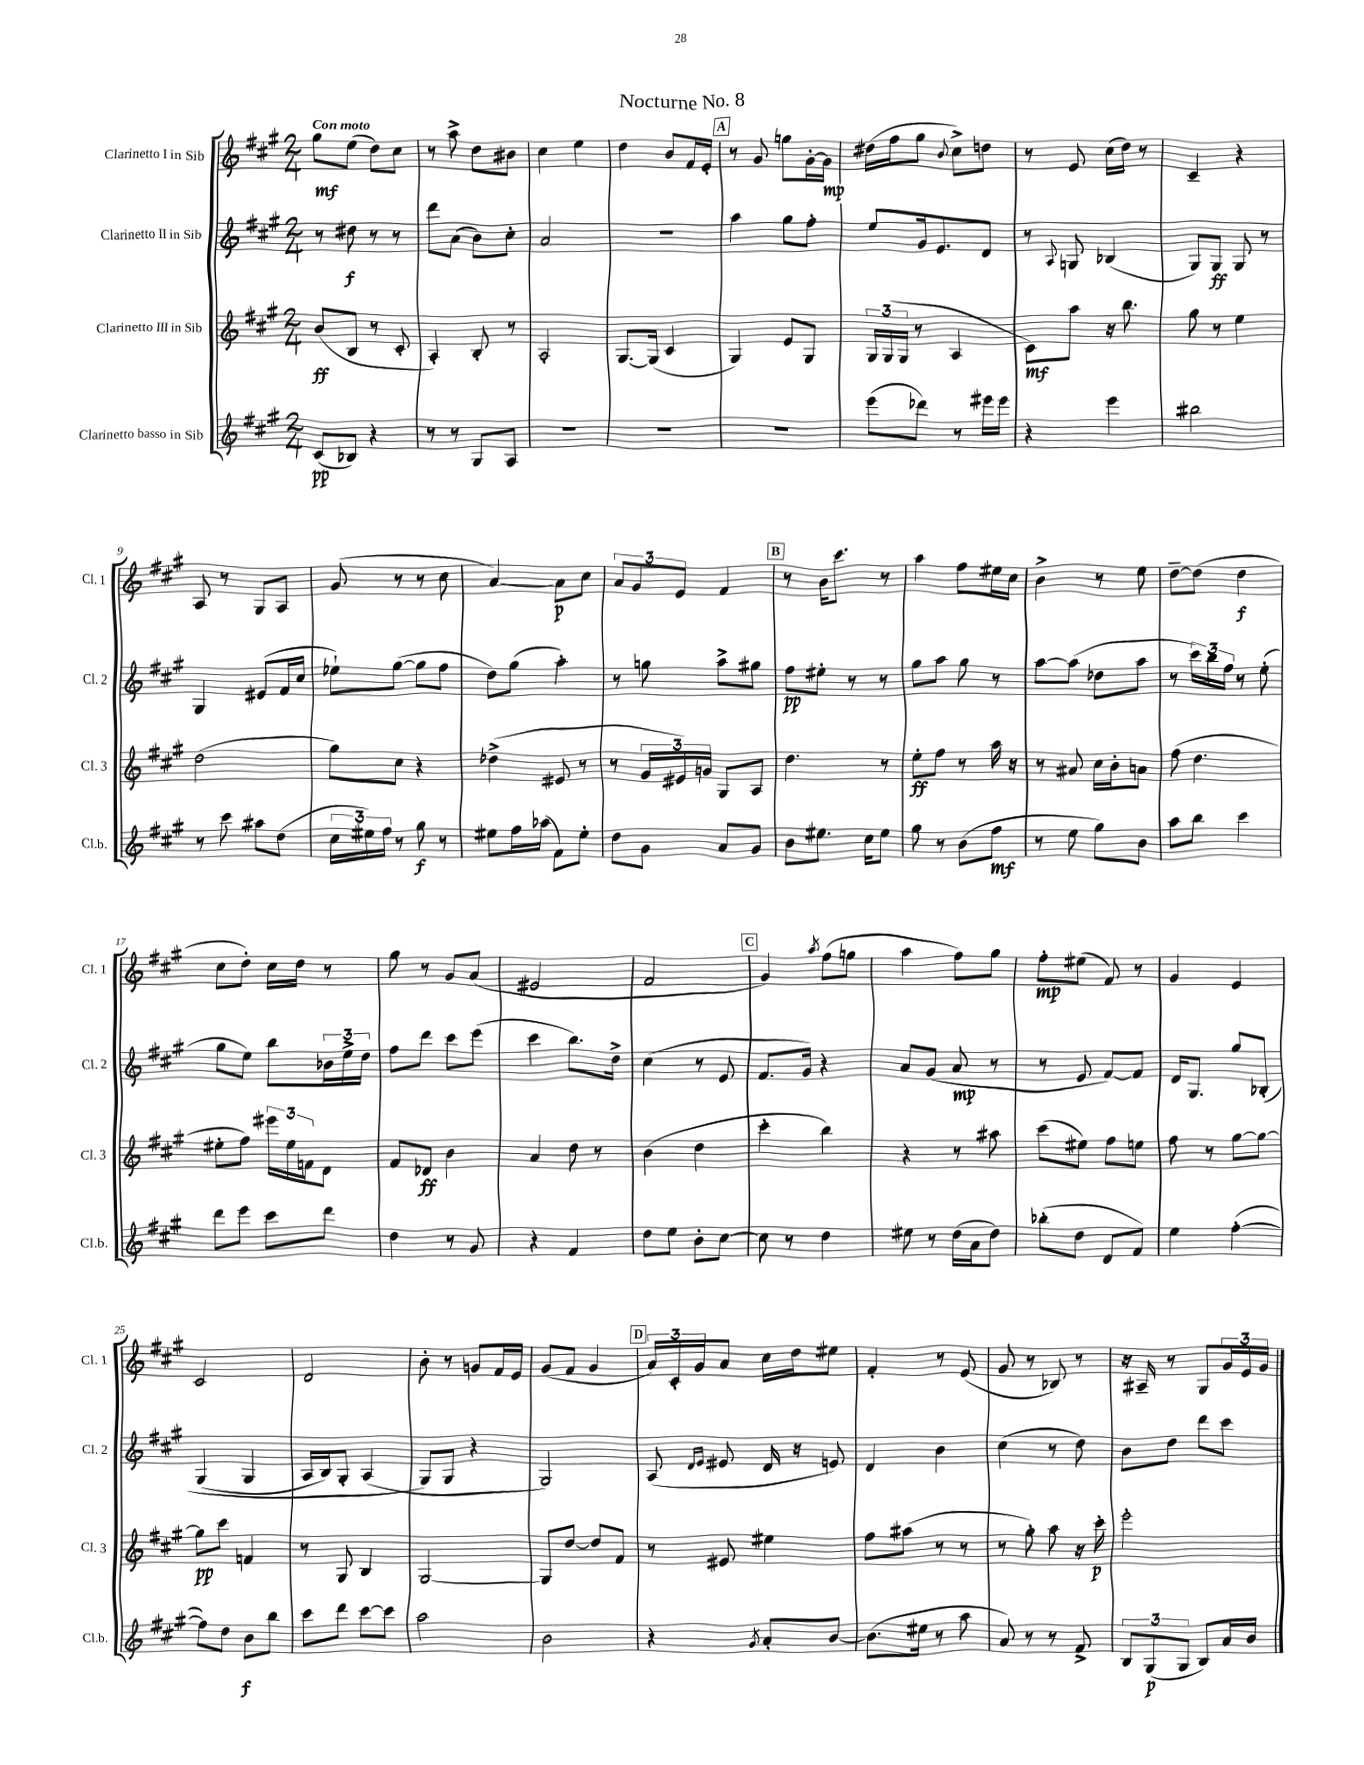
\header { title = "Nocturne No. 8" }
<<
\new StaffGroup <<
\new Staff = "s0" \with { instrumentName = "Clarinetto I in Sib" shortInstrumentName = "Cl. 1" } {
    \clef treble \key a \major \numericTimeSignature \time 2/4 \tempo "Con moto"
    gis''8\mf e''8( d''8) cis''8 |
    r8 a''8-> d''8 bis'8 |
    cis''4 e''4 |
    d''4 b'8 fis'16 e'16-. |
    \mark \markup { \box "A" } r8 gis'8 g''8 gis'16~-. gis'16\mp |
    dis''16( fis''16 gis''8 \appoggiatura { b'8 } cis''8->) d''8 |
    r8 e'8 cis''16( d''16) r8 |
    cis'4-- r4 |
    a8 r8 gis8 a8 |
    gis'8( r8 r8 cis''8 |
    a'4~) a'8\p cis''8 |
    \tuplet 3/2 { a'8 gis'8 e'8 } fis'4 |
    \mark \markup { \box "B" } r8 b'16 cis'''8. r8 |
    a''4 fis''8 eis''16 cis''16 |
    b'4-> r8 e''8 |
    d''8~-- d''8( d''4\f |
    cis''8 d''8-.) cis''16 d''16 r8 |
    gis''8 r8 gis'8 a'8( |
    eis'2 |
    fis'2 |
    \mark \markup { \box "C" } gis'4) \acciaccatura { a''8 } fis''8( g''8 |
    a''4 fis''8) gis''8 |
    fis''8-.\mp eis''8( fis'8) r8 |
    gis'4 e'4 |
    cis'2 |
    d'2 |
    b'8-. r8 g'8 fis'16 e'16 |
    gis'8( fis'8 gis'4 |
    \mark \markup { \box "D" } \tuplet 3/2 { a'16) cis'16-. gis'16 } a'8 cis''16 d''16 eis''8 |
    fis'4-. r8 e'8( |
    gis'8 r8 bes8) r8 |
    r16 ais16-- r8 gis8 \tuplet 3/2 { gis'16 e'16 gis'16 } \bar "|." |
}
\new Staff = "s1" \with { instrumentName = "Clarinetto II in Sib" shortInstrumentName = "Cl. 2" } {
    \clef treble \key a \major \numericTimeSignature \time 2/4
    r8 dis''8\f r8 r8 |
    d'''8 a'8( b'8) cis''8-. |
    a'2 |
    R2 |
    \mark \markup { \box "A" } a''4 gis''8 fis''8-. |
    e''8 gis'16 e'8. d'8 |
    r8 \appoggiatura { a8 } g8 bes4( |
    gis8) gis8\ff gis8 r8 |
    gis4 eis'8( fis'16 cis''16 |
    ees''8-!) gis''8~( gis''8 fis''8 |
    d''8) gis''8( a''4-.) |
    r8 g''8 a''8-> gis''8 |
    \mark \markup { \box "B" } fis''8\pp eis''8-. r8 r8 |
    gis''8 a''8 gis''8 r8 |
    a''8~ a''8( des''8 a''8 |
    r8 \tuplet 3/2 { cis'''16) b''16 fis''16 } r8 e''8-.( |
    gis''8 e''8) b''8 \tuplet 3/2 { bes'16 e''16-> d''16 } |
    fis''8 d'''8 cis'''8 e'''8( |
    cis'''4 b''8.) d''16-> |
    cis''4( r8 e'8 |
    \mark \markup { \box "C" } fis'8. gis'16) r4 |
    a'8 gis'8( a'8\mp r8 |
    r8 e'8 fis'8~) fis'8 |
    d'16 gis8. gis''8 bes8-.\( |
    gis4( gis4 |
    a16 b16) gis8-. a4( |
    gis8\) gis8 r4 |
    gis2) |
    \mark \markup { \box "D" } a8( \grace { d'16 e'16 } eis'8 d'16 r16 e'8) |
    d'4 b'4 |
    cis''4( r8 d''8) |
    b'8 d''8 d'''8 cis'''8 \bar "|." |
}
\new Staff = "s2" \with { instrumentName = "Clarinetto III in Sib" shortInstrumentName = "Cl. 3" } {
    \clef treble \key a \major \numericTimeSignature \time 2/4
    b'8\ff( b8 r8 cis'8-. |
    a4-.) b8-. r8 |
    a2-. |
    gis8.~ gis16( cis'4 |
    \mark \markup { \box "A" } gis4) e'8 gis8 |
    \tuplet 3/2 { gis16 gis16( gis16 } r8 a4 |
    cis'8\mf) a''8 r16 b''8. |
    gis''8 r8 e''4 |
    d''2( |
    gis''8) cis''8 r4 |
    des''4->( eis'8 r8 |
    r8 \tuplet 3/2 { gis'16 eis'16) g'16 } gis8 a8 |
    \mark \markup { \box "B" } d''4. r8 |
    e''8-.\ff fis''8 r8 a''16 r16 |
    r8 ais'8 cis''16 b'16-. a'8 |
    fis''8( d''4. |
    eis''8-. fis''8) \tuplet 3/2 { eis'''16 eis''16 f'16 } d'8 |
    fis'8 des'8\ff b'4 |
    a'4 d''8 r8 |
    b'4( d''4 |
    \mark \markup { \box "C" } cis'''4-. b''4) |
    r4 r8 ais''8 |
    cis'''8( eis''8) fis''8 e''8 |
    fis''8 r8 gis''8~ gis''8~ |
    gis''8\pp cis'''8 f'4 |
    r8 gis8 b4 |
    gis2~ |
    gis8 d''8~ d''8 fis'8 |
    \mark \markup { \box "D" } r8 eis'8 eis''4 |
    fis''8 ais''8( r8 r8 |
    r8 gis''8-.) a''8 r16 cis'''16-.\p |
    e'''2-. \bar "|." |
}
\new Staff = "s3" \with { instrumentName = "Clarinetto basso in Sib" shortInstrumentName = "Cl.b." } {
    \clef treble \key a \major \numericTimeSignature \time 2/4
    cis'8\pp( bes8) r4 |
    r8 r8 gis8 a8 |
    R2 |
    R2 |
    \mark \markup { \box "A" } R2 |
    e'''8( des'''8) r8 eis'''16 eis'''16 |
    r4 e'''4 |
    bis''2 |
    r8 cis'''8 ais''8 d''8( |
    \tuplet 3/2 { cis''16 eis''16) fis''16 } r8 gis''8\f r8 |
    eis''8 fis''16 aes''16( fis'8) eis''8-. |
    d''8 gis'8 a'8 gis'8 |
    \mark \markup { \box "B" } b'8 eis''8. cis''16 eis''8 |
    gis''8 r8 b'8( fis''8\mf |
    r8 e''8 gis''8) b'8 |
    a''8 b''8 cis'''4 |
    d'''8 e'''8 cis'''8 d'''8 |
    d''4 r8 gis'8 |
    r4 fis'4 |
    d''8 e''8 b'8-. cis''8~ |
    \mark \markup { \box "C" } cis''8 r8 d''4 |
    eis''8 r8 d''16( a'16 d''8) |
    bes''8-.( d''8 d'8 fis'8) |
    e''4 fis''4~-.( |
    fis''8) d''8 b'8\f b''8 |
    cis'''8 d'''8 cis'''8~ cis'''8 |
    a''2 |
    b'2 |
    \mark \markup { \box "D" } r4 \acciaccatura { gis'8 } a'8-. b'8~ |
    b'8.( eis''16 r8 a''8 |
    a'8) r8 r8 fis'8-> |
    \tuplet 3/2 { b8 gis8\p( gis8 } b8) a'16 b'16 \bar "|." |
}
>>
>>
